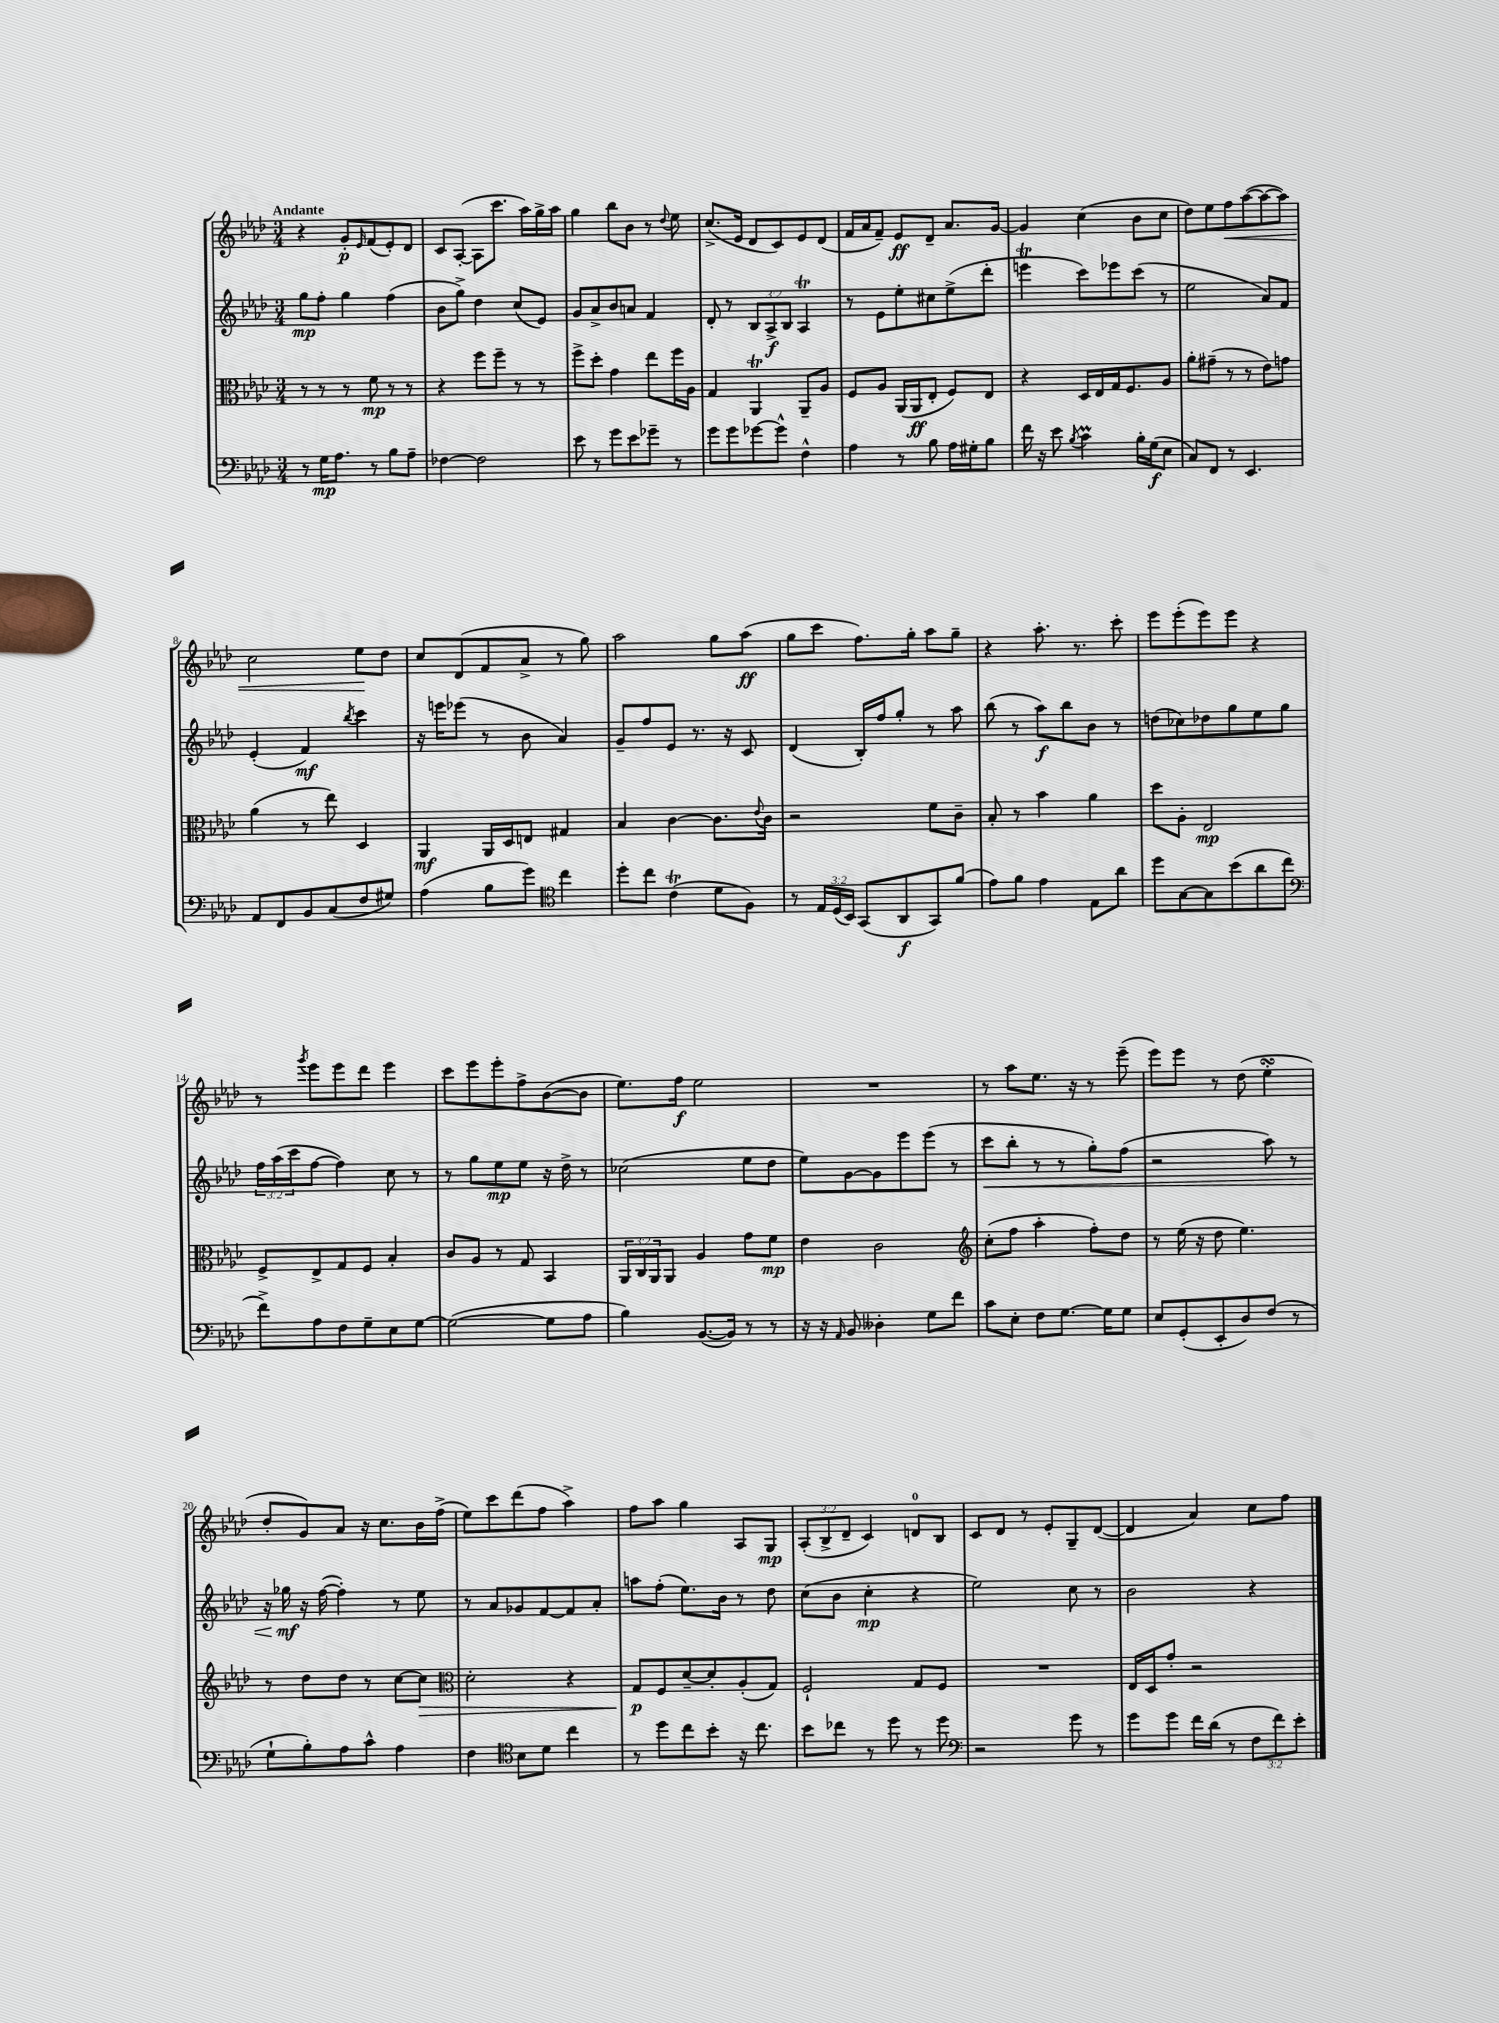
<<
\new StaffGroup <<
\new Staff = "s0" {
    \clef treble \key aes \major \numericTimeSignature \time 3/4 \override Staff.TupletNumber.text = #tuplet-number::calc-fraction-text \tempo "Andante"
    r4 g'8-.\p \grace { ees'16 } f'8( ees'8-.) des'8 |
    c'8 aes8~-.( aes8 c'''8. aes''16) g''16-> aes''16 |
    g''4 bes''8 bes'8 r8 \appoggiatura { des''8 } ees''8 |
    c''8.->( ees'16 des'8 c'8) ees'8 des'8( |
    f'16 aes'16 f'8--) ees'8\ff des'8-- aes'8. g'16~ |
    g'4 c''4( bes'8 c''8 |
    des''8) ees''8 f''8\< aes''8~( aes''8~ aes''8) |
    c''2 ees''8\! des''8 |
    c''8 des'8( f'8 aes'8-> r8 g''8) |
    aes''2 g''8 aes''8\ff( |
    g''8 c'''8 f''8.) g''16-. aes''8 g''8-- |
    r4 aes''8.-. r8. c'''8-. |
    ees'''8 ees'''8-.( ees'''8) ees'''8 r4 |
    r8 \acciaccatura { g'''8 } ees'''8 ees'''8 des'''8 ees'''4 |
    c'''8 ees'''8 ees'''8-. f''8-> bes'8~( bes'8 |
    ees''8.) f''16\f ees''2 |
    R2. |
    r8 aes''8 ees''8. r16 r8 ees'''8--( |
    ees'''8) ees'''8 r8 des''8( ees''4-.\turn |
    des''8-. g'8) aes'8 r16 c''8. bes'16 f''16->( |
    ees''8) c'''8 des'''8( f''8 aes''4->) |
    f''8 aes''8 g''4 aes8 g8\mp |
    \tuplet 3/2 { aes8-.( bes8-> des'8-- } c'4) d'8-0 bes8 |
    c'8 des'8 r8 ees'8-. g8-- des'8~( |
    des'4 aes'4) c''8 f''8 \bar "|." |
}
\new Staff = "s1" {
    \clef treble \key aes \major \numericTimeSignature \time 3/4 \override Staff.TupletNumber.text = #tuplet-number::calc-fraction-text
    g''8\mp f''8-. g''4 f''4( |
    bes'8 g''8->) des''4 c''8( ees'8) |
    g'8 aes'8-> bes'8 a'8 f'4 |
    des'8-. r8 \tuplet 3/2 { bes8 aes8->\f bes8 } aes4\trill |
    r8 ees'8 ees''8-. cis''8 ees''8->( des'''8-. |
    e'''4\trill c'''8) ees'''8 c'''8( r8 |
    ees''2 aes'8) f'8 |
    ees'4-.( f'4\mf) \acciaccatura { bes''8 } c'''4 |
    r16 e'''16 ees'''8( r8 bes'8 aes'4) |
    g'8-- f''8 ees'8 r8. r16 c'8 |
    des'4( bes16-.) f''16 g''8-. r8 aes''8 |
    bes''8( r8 aes''8\f) bes''8 bes'8 r8 |
    d''8( ces''8) des''8 g''8 ees''8 g''8 |
    \tuplet 3/2 { f''16 aes''16( c'''16 } f''8~ f''4) c''8 r8 |
    r8 g''8 ees''8\mp ees''8 r16 des''16-> r8 |
    ces''2( ees''8 des''8 |
    ees''8) g'8~ g'8 ees'''8 ees'''8( r8 |
    c'''8\< bes''8-. r8 r8 g''8-.) f''8( |
    r2 aes''8) r8 |
    r16 ges''16\mf\! r16 f''16~( f''4-.) r8 ees''8 |
    r8 aes'8 ges'8 f'8~ f'8 aes'8-. |
    a''8 f''8-.( ees''8.) bes'16 r8 des''8 |
    c''8( bes'8 c''4-.\mp r4 |
    ees''2) c''8 r8 |
    bes'2 r4 \bar "|." |
}
\new Staff = "s2" {
    \clef alto \key aes \major \numericTimeSignature \time 3/4 \override Staff.TupletNumber.text = #tuplet-number::calc-fraction-text
    r8 r8 r8 f'8\mp r8 r8 |
    r4 f''8 f''8-- r8 r8 |
    f''8-> des''8-. g'4 ees''8 f''16 aes16 |
    g4 aes,4\trill aes,8-- aes8 |
    f8 aes8 aes,16( aes,16\ff ees8-. f8) ees8 |
    r4 des16 ees16 g16 f8. aes8 |
    aes'8-. gis'8--( r8 r8 ees'8) g'8 |
    aes'4( r8 ees''8) des4 |
    aes,4\mf aes,16 des16 e8 gis4 |
    bes4 c'4~ c'8. \appoggiatura { ees'8 } c'16 |
    r2 f'8 c'8-- |
    bes8-. r8 bes'4 aes'4 |
    des''8 aes8-. ees2\mp |
    f8-> ees8-> g8 f8 bes4-. |
    c'8 aes8 r8 g8 bes,4 |
    \tuplet 3/2 { aes,16 c16 aes,16 } aes,8 aes4 g'8 f'8\mp |
    ees'4 c'2 |
    \clef treble c''8-.( f''8 aes''4-. f''8-.) des''8 |
    r8 ees''16( r16 des''8 ees''4.) |
    r8 des''8 des''8 r8 c''8~ c''8\> |
    \clef alto des'2-. r4 |
    g8\p\! f8 des'8~-- des'8-. aes8-.( g8) |
    f2-! g8 f8 |
    R2. |
    ees16 des16 g'8-. r2 \bar "|." |
}
\new Staff = "s3" {
    \clef bass \key aes \major \numericTimeSignature \time 3/4 \override Staff.TupletNumber.text = #tuplet-number::calc-fraction-text
    r8 g16\mp aes8. r8 bes8 aes8-- |
    fes4~ fes2 |
    ees'8 r8 g'8 ees'8 ges'8-- r8 |
    g'8 g'8 ges'8~ ges'8-^ f4-^ |
    aes4 r8 bes8 aes16 gis16-. bes8 |
    f'16 r16 ees'8 \acciaccatura { bes8 } c'4\prall bes16-. g16\f( ees8 |
    c8) f,8 r8 ees,4. |
    aes,8 f,8 bes,8 c8( f8 gis8) |
    aes4( bes8 g'8) \clef tenor c''4 |
    des''8-. c''8 c'4\trill( des'8 f8) |
    r8 \tuplet 3/2 { ees16 des16( bes,16) } g,8( aes,8\f g,8) f'8( |
    ees'8) f'8 ees'4 ees8 aes'8 |
    des''8 g8~ g8 bes'8( aes'8 c''8 |
    \clef bass f'8->) aes8 f8 g8-- ees8 g8~ |
    g2~( g8 aes8 |
    bes4) bes,8.~( bes,16) r8 r8 |
    r16 r16 \grace { aes,16 } bes,8 deses4-. g8 f'8 |
    c'8 ees8-. f8 g8.~ g16 g8 |
    ees8 g,8-.( ees,8-. des8) f8( r8 |
    g8-! bes8-.) aes8 c'8-^ aes4 |
    f4 \clef tenor bes8 des'8 c''4 |
    r8 des''8 c''8 bes'8-. r16 c''8. |
    bes'8 ces''8 r8 des''8 r8 des''8 |
    \clef bass r2 g'8 r8 |
    g'8 g'8 f'16 des'16( r8 \tuplet 3/2 { f8 f'8) ees'8-. } \bar "|." |
}
>>
>>
